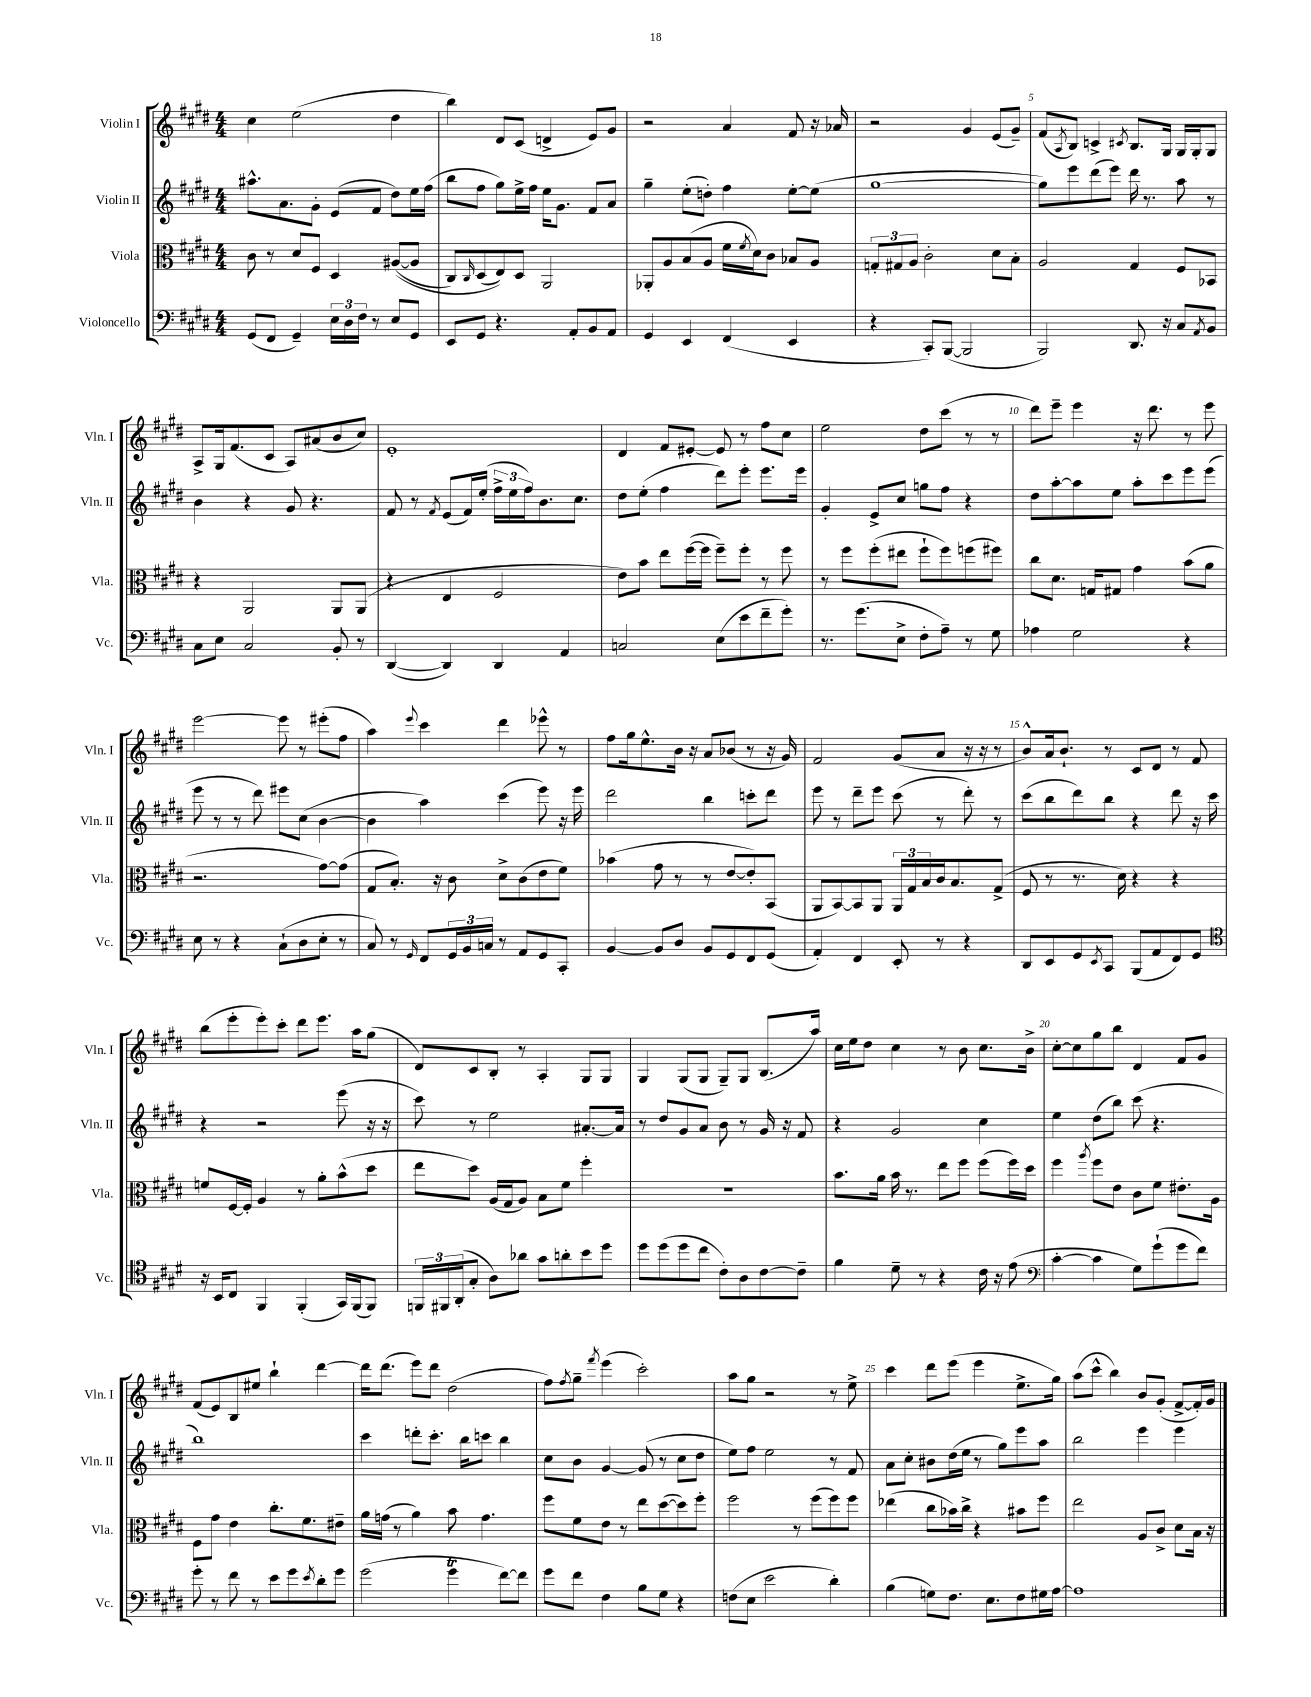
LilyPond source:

<<
\new StaffGroup <<
\new Staff = "s0" \with { instrumentName = "Violin I" shortInstrumentName = "Vln. I" } {
    \clef treble \key e \major \numericTimeSignature \time 4/4
    cis''4 e''2( dis''4 |
    b''4) dis'8 cis'8( d'4-> e'8) gis'8 |
    r2 a'4 fis'8 r16 aes'16 |
    r2 gis'4 e'8( gis'8--) |
    fis'8( \acciaccatura { a8 } b8) c'4-> \acciaccatura { cis'8 } b8. gis16 gis16 gis16-. gis8 |
    a8-> gis16 fis'8.( cis'8 a8) ais'8( b'8 cis''8) |
    e'1-. |
    dis'4 fis'8 eis'8~-. eis'8 r8 fis''8 cis''8 |
    e''2 dis''8 cis'''8( r8 r8 |
    dis'''8) e'''8-- e'''4 r16 dis'''8. r8 e'''8 |
    e'''2~ e'''8 r8 eis'''8-.( fis''8 |
    a''4) \appoggiatura { e'''8 } cis'''4 dis'''4 ees'''8-^ r8 |
    fis''8 gis''16 e''8.-^ b'16 r16 a'8 bes'8( r8 r16 gis'16) |
    fis'2 gis'8( a'8 r16 r16 r8 |
    b'8-^) a'16 b'8.-! r8 cis'8 dis'8 r8 fis'8 |
    b''8( e'''8-. e'''8-.) cis'''8-. dis'''8 e'''8. a''16 gis''8( |
    dis'8) cis'8 b8-. r8 a4-. gis8 gis8 |
    gis4 gis8( gis8 gis8--) gis8 b8.( a''16) |
    cis''16 e''16 dis''8 cis''4 r8 b'8 cis''8. b'16-> |
    cis''8~-. cis''8 gis''8 b''8 dis'4 fis'8 gis'8 |
    fis'8( e'8) b8 eis''8 b''4-! dis'''4~ |
    dis'''16 dis'''8.( e'''8) dis'''8 dis''2( |
    fis''8) \acciaccatura { fis''8 } gis''8-- \acciaccatura { fis'''8 } e'''4( cis'''2-.) |
    a''8 gis''8 r2 r8 e''8-> |
    cis'''4 dis'''8 e'''8( e'''4 e''8.-> gis''16) |
    a''8( cis'''8-^ b''4) b'8 gis'8-.( fis'8~-> fis'16-.) gis'16 \bar "|." |
}
\new Staff = "s1" \with { instrumentName = "Violin II" shortInstrumentName = "Vln. II" } {
    \clef treble \key e \major \numericTimeSignature \time 4/4
    ais''8.-^ a'8. gis'8-. e'8( fis'8 dis''8) e''16 fis''16( |
    b''8 fis''8 gis''8) e''16-> fis''16 e''16 gis'8. fis'8 a'8 |
    gis''4-- e''8-.( d''8-.) fis''4 e''8~-. e''8( |
    gis''1~ |
    gis''8) e'''8 dis'''8( e'''8) dis'''16 r8. a''8 r8 |
    b'4 r4 gis'8 r4. |
    fis'8 r8 \acciaccatura { fis'8 } e'8( fis'16) e''16-.( \tuplet 3/2 { fis''16-> e''16 fis''16) } b'8. cis''8. |
    dis''8 e''8-.( fis''4 dis'''8) e'''8-. e'''8. e'''16 |
    gis'4-. e'8-> cis''8 g''8 fis''8 r4 |
    dis''8 a''8~-. a''8 e''8 a''8-. cis'''8 e'''8 e'''8( |
    e'''8 r8 r8 dis'''8) eis'''8 cis''8( b'4~ |
    b'4 a''4) cis'''4( e'''8) r16 e'''16 |
    dis'''2 b''4 c'''8-. dis'''8 |
    e'''8 r8 dis'''8-- e'''8 cis'''8( r8 dis'''8-.) r8 |
    cis'''8( b''8 dis'''8) b''8 r4 dis'''8 r16 cis'''16 |
    r4 r2 e'''8( r16 r16 |
    cis'''8) r8 e''2 ais'8.~-. ais'16 |
    r8 dis''8 gis'8 a'8 b'8 r8 gis'16 r16 fis'8 |
    r4 gis'2 cis''4 |
    e''4 dis''8( b''8) cis'''8( r4. |
    b''1) |
    cis'''4 d'''8-. cis'''8.-. b''16 c'''8 b''4 |
    cis''8 b'8 gis'4~ gis'8( r8 cis''8 dis''8 |
    e''8) fis''8 e''2 r8 fis'8 |
    a'8 cis''8-. bis'8 dis''16( e''16 r8 gis''8) e'''8 a''8 |
    b''2 e'''4 e'''4 \bar "|." |
}
\new Staff = "s2" \with { instrumentName = "Viola" shortInstrumentName = "Vla." } {
    \clef alto \key e \major \numericTimeSignature \time 4/4
    cis'8 r8 dis'8 fis8 dis4 ais8~(\( ais8 |
    cis8) \grace { cis16 } dis8( e8)\) dis8 a,2 |
    aes,8-. a8 b8( a8 fis'16 \acciaccatura { fis'8 } dis'16) cis'8 bes8 a8 |
    \tuplet 3/2 { g8-. gis8 a8 } cis'2-. dis'8 b8-. |
    a2 gis4 fis8 bes,8 |
    r4 a,2 a,8 a,8( |
    r4 e4 fis2 |
    e'8) b'8 e''8 fis''16~( fis''16 fis''8--) fis''8-. r8 fis''8 |
    r8 fis''8 fis''8-.( eis''8 fis''8-! fis''8) f''8( fis''8) |
    cis''8 dis'8. g16 gis8 gis'4 b'8( a'8 |
    r2. gis'8~) gis'8( |
    gis8 b8.-.) r16 cis'8 dis'8-> cis'8( e'8 fis'8) |
    bes'4( gis'8 r8 r8 e'8~ e'8-.) b,8( |
    a,8 b,8~) b,8 a,8 \tuplet 3/2 { a,16 gis16 b16 } cis'16 b8. gis8->( |
    fis8 r8 r8. dis'16) r4 r4 |
    f'8 fis16~ fis16-. a4 r8 a'8-. b'8-^( dis''8 |
    e''8 dis''8) a16( gis16 a8) b8 fis'8 fis''4-. |
    R1 |
    b'8. a'16 b'16 r8. e''8 fis''8 fis''8( fis''16) dis''16 |
    fis''4 \acciaccatura { a''8 } fis''8 e'8 cis'8 fis'8 eis'8.-. a16 |
    fis8 gis'8 e'4 cis''8.-. fis'8. eis'8-- |
    a'16 g'16( r8 a'4) b'8 g'4. |
    fis''8 fis'8 e'8 r8 e''8 dis''8~( dis''8) fis''8-. |
    fis''2 r8 fis''8( fis''8) fis''8 |
    ees''4( cis''8 bes'16) cis''16-> r4 bis'8 fis''8 |
    e''2 a8 cis'8-> dis'8 b16 r16 \bar "|." |
}
\new Staff = "s3" \with { instrumentName = "Violoncello" shortInstrumentName = "Vc." } {
    \clef bass \key e \major \numericTimeSignature \time 4/4
    gis,8( fis,8 gis,4--) \tuplet 3/2 { e16 dis16 fis16 } r8 e8 gis,8 |
    e,8 gis,8 r4. a,8-. b,8 a,8 |
    gis,4 e,4 fis,4( e,4 |
    r4 cis,8-.) b,,8~( b,,2 |
    b,,2) dis,8. r16 cis8 \acciaccatura { a,8 } b,8 |
    cis8 e8 cis2 b,8-. r8 |
    dis,4~( dis,4) dis,4 a,4 |
    c2 e8( e'8 fis'8-- gis'8-.) |
    r8. gis'8.( e8-> fis8-. a8--) r8 gis8 |
    aes4 gis2 r4 |
    e8 r8 r4 cis8-!( dis8 e8-. r8 |
    cis8) r8 \grace { gis,16 } fis,8 \tuplet 3/2 { gis,16 b,16 c16 } r8 a,8 gis,8 cis,8-. |
    b,4~ b,8 dis8 b,8 gis,8 fis,8 gis,8( |
    a,4-.) fis,4 e,8-. r8 r4 |
    dis,8 e,8 gis,8 \acciaccatura { e,8 } cis,8 b,,8( a,8 fis,8) gis,8 |
    \clef tenor r16 b,16 cis8 fis,4 fis,4-.( gis,16) fis,16( fis,8) |
    \tuplet 3/2 { f,16 fis,16 a,16-.( } gis8-. a8) aes'8 gis'8 a'8-. b'8 dis''8 |
    dis''8 dis''8( dis''8 cis''8 cis'8-.) a8 cis'8~ cis'8-- |
    fis'4 dis'8-- r8 r4 cis'16 r16 e'8( |
    \clef bass cis'4~-. cis'4 gis8) gis'8-!( gis'8 fis'8) |
    gis'8-. r8 fis'8 r8 e'8 gis'8 \acciaccatura { e'8 } dis'8-. gis'8 |
    gis'2( gis'4\trill fis'8~) fis'8 |
    gis'8 fis'8 fis4 b8 gis8 r4 |
    f8( e8 e'2 dis'4-.) |
    b4( g8) fis8. e8. fis8 gis16 a16~ |
    a1 \bar "|." |
}
>>
>>
\layout { \context { \Score \override BarNumber.break-visibility = ##(#f #t #t) barNumberVisibility = #(every-nth-bar-number-visible 5) } }
